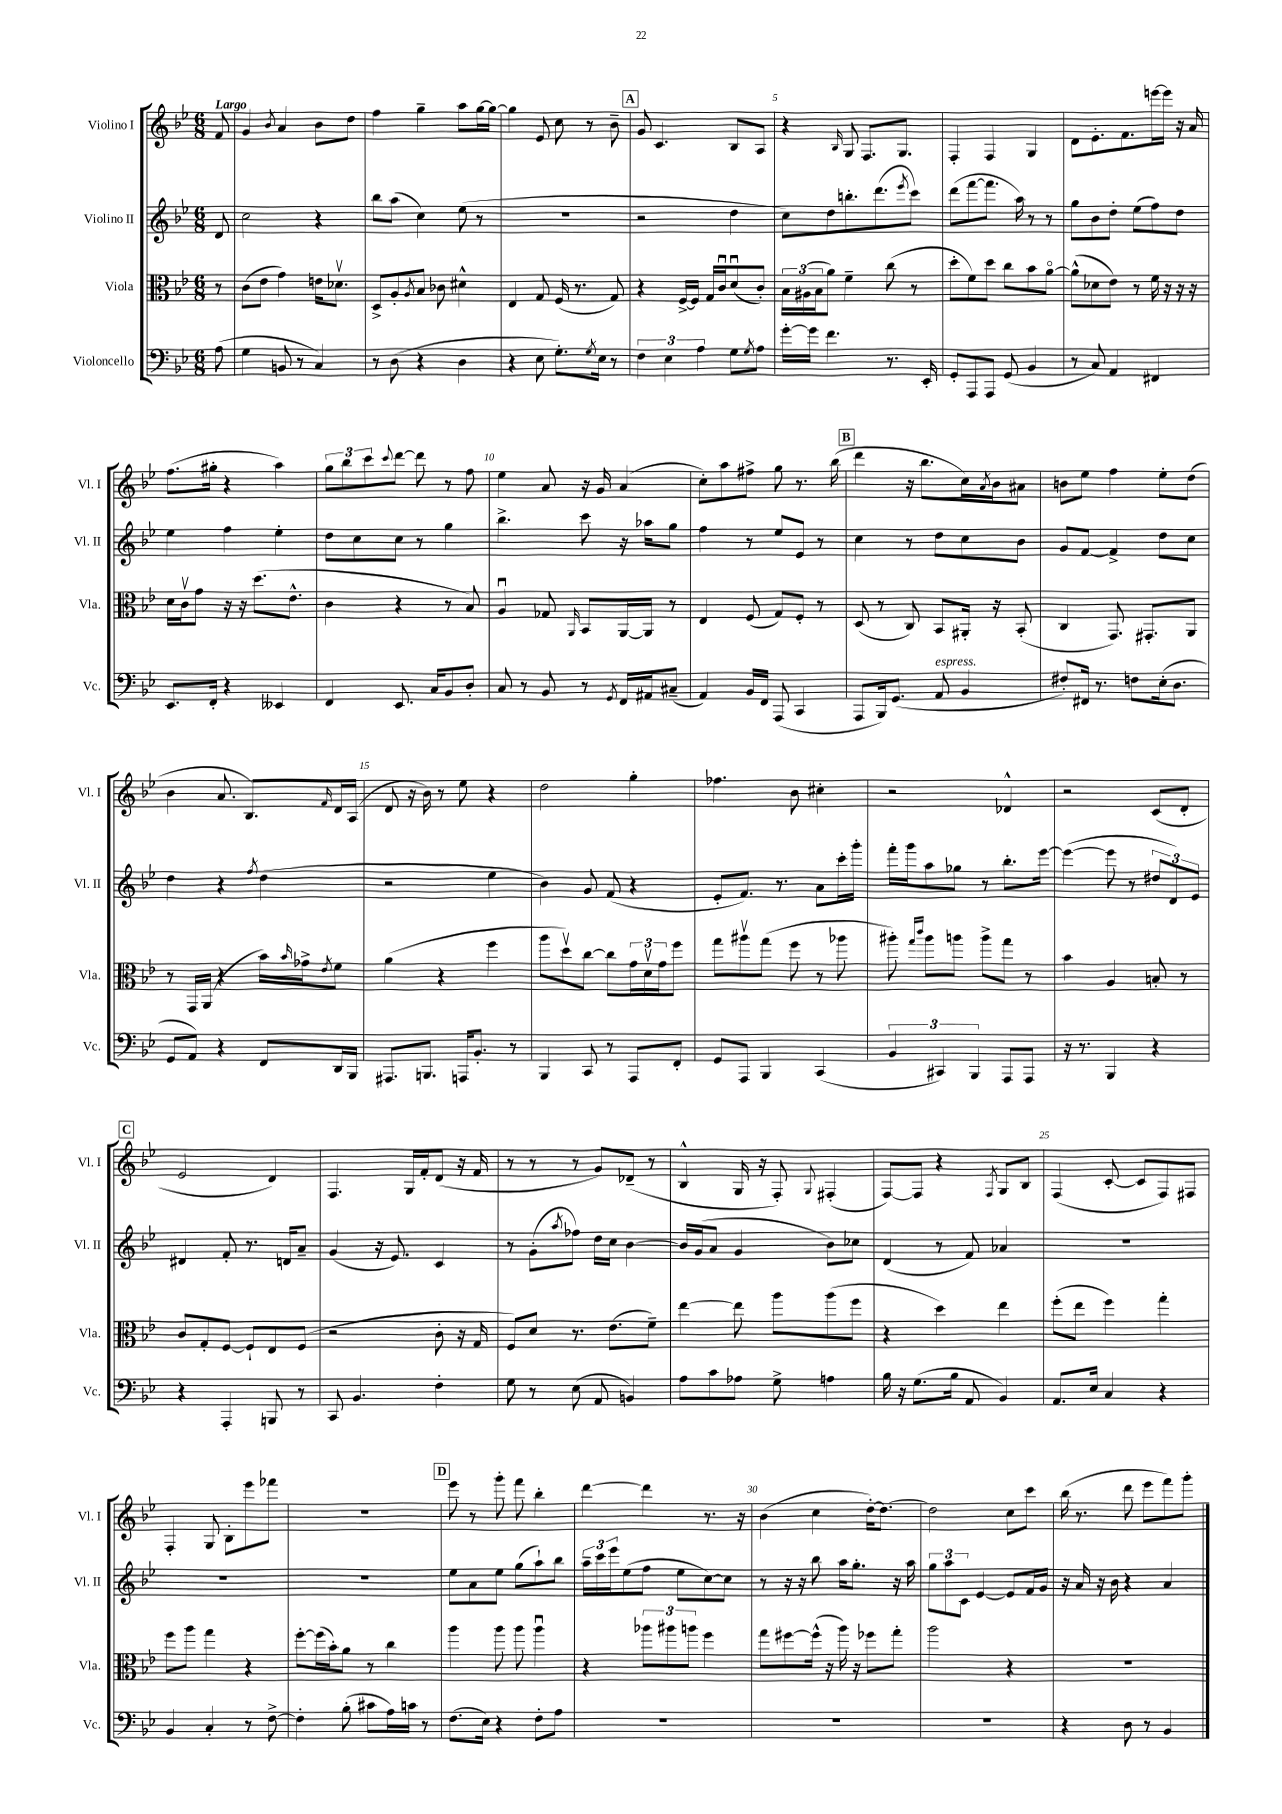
<<
\new StaffGroup <<
\new Staff = "s0" \with { instrumentName = "Violino I" shortInstrumentName = "Vl. I" } {
    \clef treble \key bes \major \numericTimeSignature \time 6/8 \partial 8 \tempo "Largo"
    f'8 |
    g'4 \acciaccatura { bes'8 } a'4 bes'8 d''8 |
    f''4 g''4-- a''8 g''16~ g''16~ |
    g''4 ees'8 c''8 r8 bes'8-- |
    \mark \markup { \box "A" } g'8 c'4. bes8 a8 |
    r4 \grace { bes16 } g8 f8. g8. |
    f4-. f4 g4 |
    d'8 ees'8.-. f'8. e'''16~ e'''16 r16 a'16 |
    f''8.( gis''16-. r4 a''4) |
    \tuplet 3/2 { g''8 bes''8 c'''8 } \appoggiatura { c'''8 } d'''8~ d'''8 r8 f''8 |
    ees''4 a'8 r16 g'16 a'4( |
    c''8-.) a''8 fis''8-> g''8 r8. bes''16( |
    \mark \markup { \box "B" } d'''4 r16 bes''8. c''16) \acciaccatura { a'8 } bes'16 ais'8 |
    b'8 ees''8 f''4 ees''8-. d''8( |
    bes'4 a'8. bes8.) \grace { f'16 } d'16 a16( |
    d'8 r16 bes'16) r8 ees''8 r4 |
    d''2 g''4-. |
    fes''4. bes'8 cis''4-. |
    r2 des'4-^ |
    r2 c'8( d'8-. |
    \mark \markup { \box "C" } ees'2 d'4) |
    f4. g16 f'16-. d'8( r16 f'16 |
    r8 r8 r8 g'8) des'8--( r8 |
    bes4-^ g16 r16 f8-.) \appoggiatura { g8 } fis4-.( |
    f8~) f8 r4 \acciaccatura { f8 } g8 bes8 |
    f4( c'8~-. c'8 f8) fis8 |
    f4-. g8 bes8-. ees'''8 fes'''8 |
    R2. |
    \mark \markup { \box "D" } ees'''8 r8 g'''8-. f'''8 bes''4-. |
    d'''4~ d'''4 r8. r16 |
    bes'4( c''4 d''16~-.) d''8.~ |
    d''2 c''8 c'''8 |
    bes''16( r8. d'''8 ees'''8 f'''8) g'''8-. \bar "|." |
}
\new Staff = "s1" \with { instrumentName = "Violino II" shortInstrumentName = "Vl. II" } {
    \clef treble \key bes \major \numericTimeSignature \time 6/8 \partial 8
    d'8 |
    c''2 r4 |
    bes''8 a''8( c''4) ees''8( r8 |
    R2. |
    \mark \markup { \box "A" } r2 d''4 |
    c''8) d''8 b''8.-. d'''8.( \acciaccatura { ees'''8 } c'''8) |
    d'''8( f'''8~ f'''8. a''16) r8 r8 |
    g''8 bes'8 d''8-. ees''8( f''8) d''8 |
    ees''4 f''4 ees''4-. |
    d''8 c''8 c''8 r8 g''4 |
    bes''4.-> c'''8 r16 aes''16 g''8 |
    f''4 r8 ees''8 ees'8 r8 |
    \mark \markup { \box "B" } c''4 r8 d''8 c''8 bes'8 |
    g'8 f'8~ f'4-> d''8 c''8 |
    d''4 r4 \acciaccatura { f''8 } d''4( |
    r2 ees''4 |
    bes'4) g'8 f'8( r4 |
    ees'8-. f'8.) r8. a'8 c'''16-. g'''16-. |
    f'''16-. g'''16 a''8 ges''8 r8 bes''8.-. ees'''16~ |
    ees'''4~( ees'''8 r8 \tuplet 3/2 { dis''8 d'8) ees'8 } |
    \mark \markup { \box "C" } dis'4 f'8-. r8. d'16 a'8-- |
    g'4( r16 ees'8.) c'4 |
    r8 g'8-.( \acciaccatura { a''8 } fes''8) d''16 c''16 bes'4~ |
    bes'16 g'16( a'8 g'4 bes'8) ces''8 |
    d'4( r8 f'8) aes'4 |
    R2. |
    R2. |
    R2. |
    \mark \markup { \box "D" } ees''8 a'8 ees''8 g''8( a''8-!) bes''8 |
    \tuplet 3/2 { a''16-- c'''16 ees'''16 } ees''8( f''8 ees''8 c''8~) c''8 |
    r8 r16 r16 bes''8 a''16 g''8.-. r16 a''16 |
    \tuplet 3/2 { g''8 a''8 c'8 } ees'4~ ees'8 f'16 g'16 |
    r16 a'16 r16 bes'16 r4 a'4 \bar "|." |
}
\new Staff = "s2" \with { instrumentName = "Viola" shortInstrumentName = "Vla." } {
    \clef alto \key bes \major \numericTimeSignature \time 6/8 \partial 8
    r8 |
    c'8( ees'8 g'4) e'16 des'8.\upbow |
    d8-> a8-. \acciaccatura { a8 } bes8 ces'8 dis'4-^ |
    ees4 g8 f16( r8. g8) |
    \mark \markup { \box "A" } r4 f16~-> f16 g16 c'16\downbow d'8\downbow( c'8-.) |
    \tuplet 3/2 { bes16 ais16( bes16 } a'8) f'4-- c''8( r8 |
    d''8-. f'8) d''8 c''8 bes'8 a'8~\flageolet |
    a'8-^( des'8 ees'8) r8 f'16 r16 r16 r16 |
    d'16 c'16\upbow g'8 r16 r16 d''8.( ees'8.-^ |
    c'4 r4 r8 bes8) |
    a4\downbow ges8 \grace { a,16 } bes,8 a,16~ a,16 r8 |
    ees4 f8( g8) f8-. r8 |
    \mark \markup { \box "B" } d8( r8 c8) bes,8 ais,16-. r16 bes,8-.( |
    c4 g,8.) gis,8.-. a,8 |
    r8 g,16 a,16( r4 bes'16) \grace { bes'16 } ges'16-> \acciaccatura { ees'8 } f'8 |
    a'4( r4 f''4 |
    a''8 d''8\upbow) c''8~ c''8 \tuplet 3/2 { g'16 d'16\upbow g'16 } f''8 |
    g''8 ais''8\upbow g''8( f''8 r8 aes''8 |
    ais''8-.) \grace { g''16 c'''16 } ais''8 a''8 a''8-> g''8 r8 |
    bes'4 a4 b8-. r8 |
    \mark \markup { \box "C" } c'8 g8-. f8~ f8-! ees8 f8( |
    r2 c'8-. r16 g16 |
    f8) d'8 r8. ees'8.( f'8--) |
    ees''4~ ees''8 a''8 a''8( f''8 |
    r4 d''4) ees''4 |
    f''8-.( ees''8 f''4) g''4-. |
    f''8 a''8 g''4 r4 |
    f''8~-. f''16( bes'16-.) a'8 r8 c''4 |
    \mark \markup { \box "D" } a''4 a''8 a''8 a''4\downbow |
    r4 \tuplet 3/2 { aes''8 ais''8 a''8 } f''4 |
    g''8 fis''8~ fis''16-^( r16 a''16) r16 fes''8 g''8-. |
    a''2 r4 |
    R2. \bar "|." |
}
\new Staff = "s3" \with { instrumentName = "Violoncello" shortInstrumentName = "Vc." } {
    \clef bass \key bes \major \numericTimeSignature \time 6/8 \partial 8
    a8( |
    g4 b,8 r8 c4) |
    r8 d8( r4 d4 |
    r4 ees8 g8.-.) \acciaccatura { g8 } ees16 r8 |
    \mark \markup { \box "A" } \tuplet 3/2 { f4 ees4 a4 } g8 \acciaccatura { g8 } a8 |
    g'16~-. g'16 f'4. r8. ees,16-. |
    g,8-. a,,8 a,,8 g,8( bes,4 |
    r8 c8) a,4 fis,4 |
    ees,8. f,16-. r4 eeses,4 |
    f,4 ees,8. c16 bes,8 d8-. |
    c8 r8 bes,8 r8 \acciaccatura { g,8 } f,16 ais,16 cis8--( |
    a,4) bes,16 f,16 a,,8( c,4 |
    \mark \markup { \box "B" } a,,8 bes,,16) g,8.( a,8^\markup { \italic "espress." } bes,4 |
    fis8-.) fis,16 r8. f8 ees16-.( d8. |
    g,8 a,8) r4 f,8 d,16 bes,,16 |
    ais,,8. b,,8. a,,16 bes,8.-. r8 |
    bes,,4 c,8 r8 a,,8 f,8-. |
    g,8 a,,8 bes,,4 c,4( |
    \tuplet 3/2 { bes,4 cis,4) bes,,4 } a,,8 a,,8 |
    r16 r8. bes,,4 r4 |
    \mark \markup { \box "C" } r4 a,,4-. b,,8 r8 |
    c,8 bes,4. f4-. |
    g8 r8 ees8( a,8 b,4) |
    a8 c'8 aes8 g8-> a4 |
    bes16 r16 g8.( bes16 a,8 bes,4) |
    a,8. ees16 c4 r4 |
    bes,4 c4-. r8 f8~-> |
    f4-. bes8-.( cis'8 a16) c'16 r8 |
    \mark \markup { \box "D" } f8.( ees16) r4 f8-. a8 |
    R2. |
    R2. |
    R2. |
    r4 d8 r8 bes,4 \bar "|." |
}
>>
>>
\layout { \context { \Score \override BarNumber.break-visibility = ##(#f #t #t) barNumberVisibility = #(every-nth-bar-number-visible 5) } }
